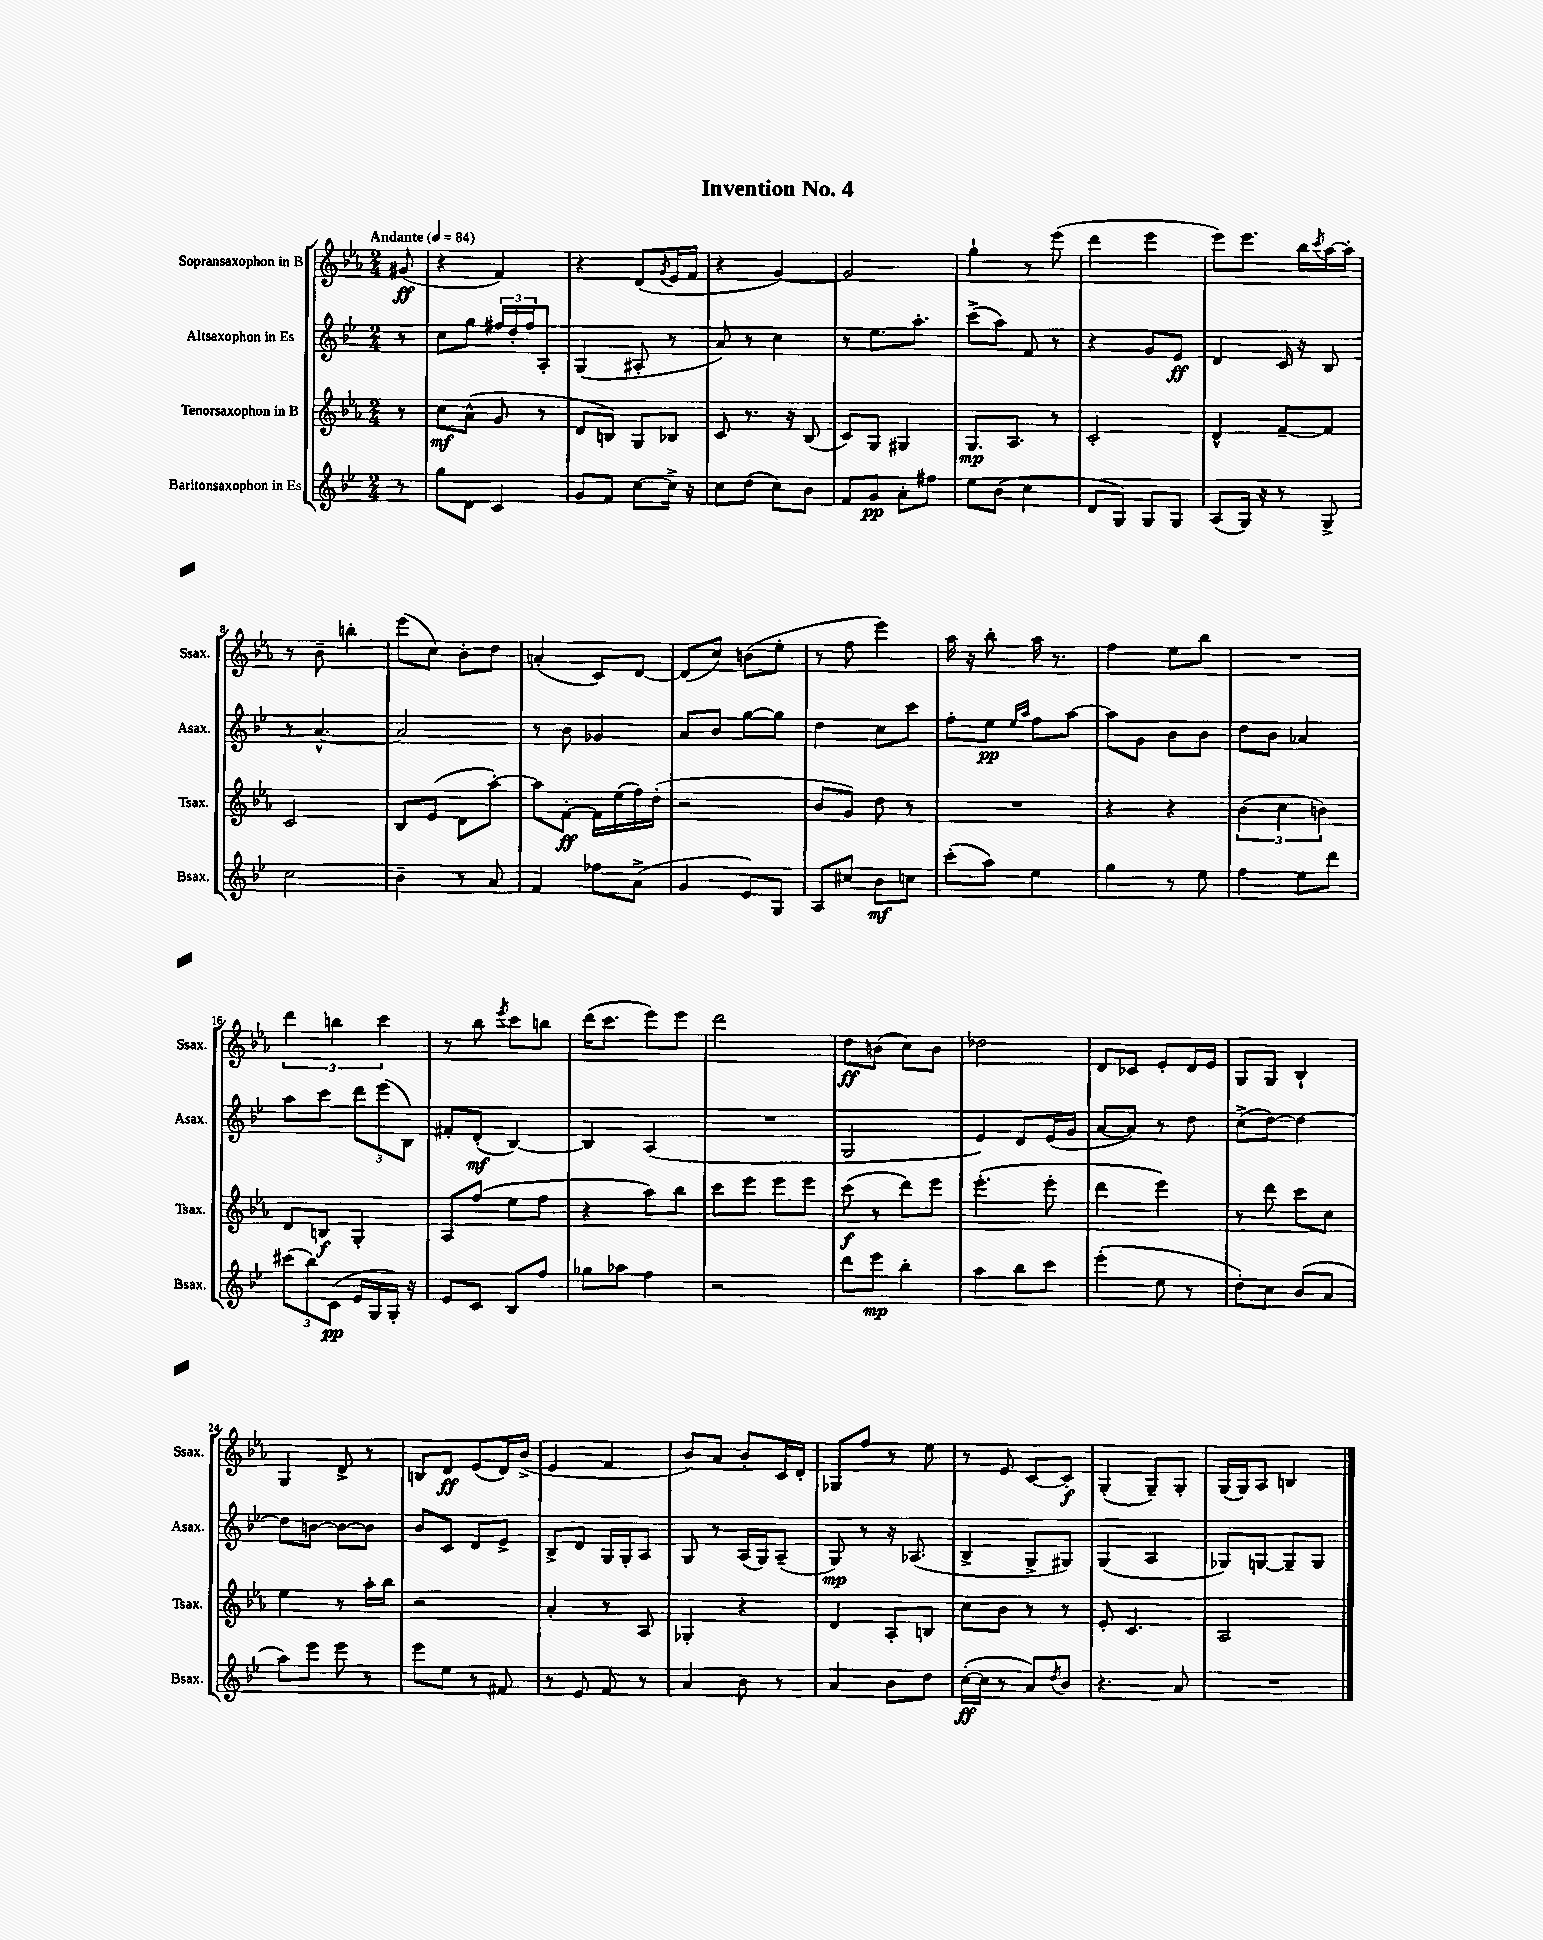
\header { title = "Invention No. 4" }
<<
\new StaffGroup <<
\new Staff = "s0" \with { instrumentName = "Sopransaxophon in B" shortInstrumentName = "Ssax." } {
    \clef treble \key ees \major \numericTimeSignature \time 2/4 \partial 8 \tempo "Andante" 4 = 84
    gis'8\ff( |
    r4 f'4) |
    r4 d'8( \acciaccatura { g'8 } ees'16 f'16 |
    r4 g'4~) |
    g'2 |
    g''4-! r8 ees'''8( |
    d'''4 ees'''4 |
    ees'''8) ees'''8. bes''16 \acciaccatura { c'''8 } aes''16~ aes''16-. |
    r8 bes'8-- b''4-. |
    ees'''8( c''8) bes'8-. d''8 |
    a'4-.( c'8) d'8~ |
    d'8( c''8) b'8( ees''8-. |
    r8 f''8 ees'''4) |
    aes''16 r16 bes''8-. aes''16 r8. |
    f''4 ees''8 bes''8 |
    R2 |
    \tuplet 3/2 { d'''4 b''4 c'''4 } |
    r8 bes''8 \acciaccatura { ees'''8 } c'''8 b''8 |
    d'''16( c'''8. ees'''8) ees'''8 |
    d'''2 |
    d''8\ff b'8( c''8) b'8 |
    des''2 |
    d'8 ces'8 ees'8-. d'16 ees'16 |
    g8 g8 bes4-! |
    g4 d'8-> r8 |
    b8 d'8\ff ees'8( d'16) bes'16->( |
    ees'4 f'4 |
    bes'8) aes'8 bes'8-. c'16 d'16-. |
    ges8 f''8 r8 ees''8 |
    r8 ees'8 c'8~ c'8-.\f |
    g4-.( g8--) g8-. |
    g16( g16) aes8 b4 \bar "|." |
}
\new Staff = "s1" \with { instrumentName = "Altsaxophon in Es" shortInstrumentName = "Asax." } {
    \clef treble \key bes \major \numericTimeSignature \time 2/4 \partial 8
    r8 |
    c''8 g''8 \tuplet 3/2 { fis''16 d''16-. fis''16 } a8-. |
    g4( ais8-. r8 |
    a'8) r8 c''4 |
    r8 ees''8. a''8.-. |
    c'''8->( a''8) f'8 r8 |
    r4 g'8 ees'8\ff |
    d'4 c'16 r16 bes8 |
    r8 a'4.~-^ |
    a'2 |
    r8 bes'8 ges'4 |
    a'8 bes'8 g''8~ g''8 |
    d''4 c''8 c'''8 |
    f''8-. ees''8\pp \grace { ees''16 a''16 } f''8 a''8~ |
    a''8 g'8 bes'8 bes'8 |
    d''8 bes'8 aes'4 |
    a''8 c'''8 \tuplet 3/2 { d'''8 ees'''8( bes8) } |
    fis'8-. d'8-.\mf( bes4~) |
    bes4 a4( |
    R2 |
    g2 |
    ees'4) d'8 ees'16( g'16 |
    a'8~ a'8) r8 d''8 |
    c''8->( d''8~) d''4~ |
    d''8 b'8~ b'8~ b'8 |
    bes'8 c'8 d'8 ees'8-> |
    bes8-> d'8 g16 g16-. a8 |
    g8 r8 a16( g16) a8--( |
    g8\mp) r8 r16 aes8.( |
    bes4-> g8-> gis8) |
    g4( a4 |
    ges8) g8~ g8-- g8 \bar "|." |
}
\new Staff = "s2" \with { instrumentName = "Tenorsaxophon in B" shortInstrumentName = "Tsax." } {
    \clef treble \key ees \major \numericTimeSignature \time 2/4 \partial 8
    r8 |
    c''8\mf aes'8-^( g'8 r8 |
    d'8 b8) g8 bes8 |
    c'8 r8. r16 bes8( |
    c'8) g8 gis4 |
    g8.\mp aes8. r8 |
    c'2-. |
    d'4-^ f'8~-- f'8 |
    c'2 |
    bes8 ees'8( d'8 aes''8~-.) |
    aes''8 f'8~-.\ff f'16 ees''16( f''16) d''16-.( |
    r2 |
    bes'8 g'8) d''8 r8 |
    R2 |
    r4 r4 |
    \tuplet 3/2 { bes'4( c''4 b'4) } |
    d'8 b8\f g4-. |
    aes8 f''8( ees''8 f''8 |
    r4 aes''8) bes''8 |
    c'''8 ees'''8 ees'''8 ees'''8 |
    c'''8\f( r8 d'''8) ees'''8 |
    ees'''4.-.( ees'''8-. |
    d'''4 ees'''4) |
    r8 d'''8 c'''8 c''8 |
    ees''4 r8 aes''16-. bes''16 |
    r2 |
    aes'4-. r8 aes8 |
    ges4-. r4 |
    d'4 aes8-. b8 |
    c''8 bes'8 r8 r8 |
    ees'8-. c'4. |
    aes2 \bar "|." |
}
\new Staff = "s3" \with { instrumentName = "Baritonsaxophon in Es" shortInstrumentName = "Bsax." } {
    \clef treble \key bes \major \numericTimeSignature \time 2/4 \partial 8
    r8 |
    g''8 d'8 c'4 |
    g'8 f'8 c''8~ c''16-> r16 |
    c''8 d''8( c''8) bes'8 |
    f'8 g'8\pp a'8-. fis''8 |
    ees''8 bes'8( c''4 |
    d'8 g8) g8 g8 |
    a8( g16) r16 r8 g8-> |
    c''2 |
    bes'4-- r8 a'8 |
    f'4 fes''8 a'8->( |
    g'4 ees'8) g8 |
    a8 cis''8 bes'8\mf c''8 |
    c'''8-.( a''8) ees''4 |
    g''4 r8 ees''8 |
    f''4 ees''8 d'''8 |
    \tuplet 3/2 { cis'''8( bes''8) c'8\pp( } ees'16 g16 g16-.) r16 |
    ees'8 c'8 bes8 f''8 |
    ges''8 aes''8 f''4 |
    r2 |
    d'''8 ees'''8\mp bes''4-. |
    a''4 bes''8 c'''8 |
    ees'''4-.( ees''8 r8 |
    d''8-.) c''8 bes'8( a'8 |
    a''8) ees'''8 ees'''8 r8 |
    ees'''8 ees''8 r8 fis'8 |
    r8 ees'8 f'8 r8 |
    a'4 bes'8 r8 |
    a'4 bes'8 d''8 |
    c''16~-.\ff( c''16 r8 a'8) \acciaccatura { d''8 } bes'8 |
    r4. a'8 |
    R2 \bar "|." |
}
>>
>>
